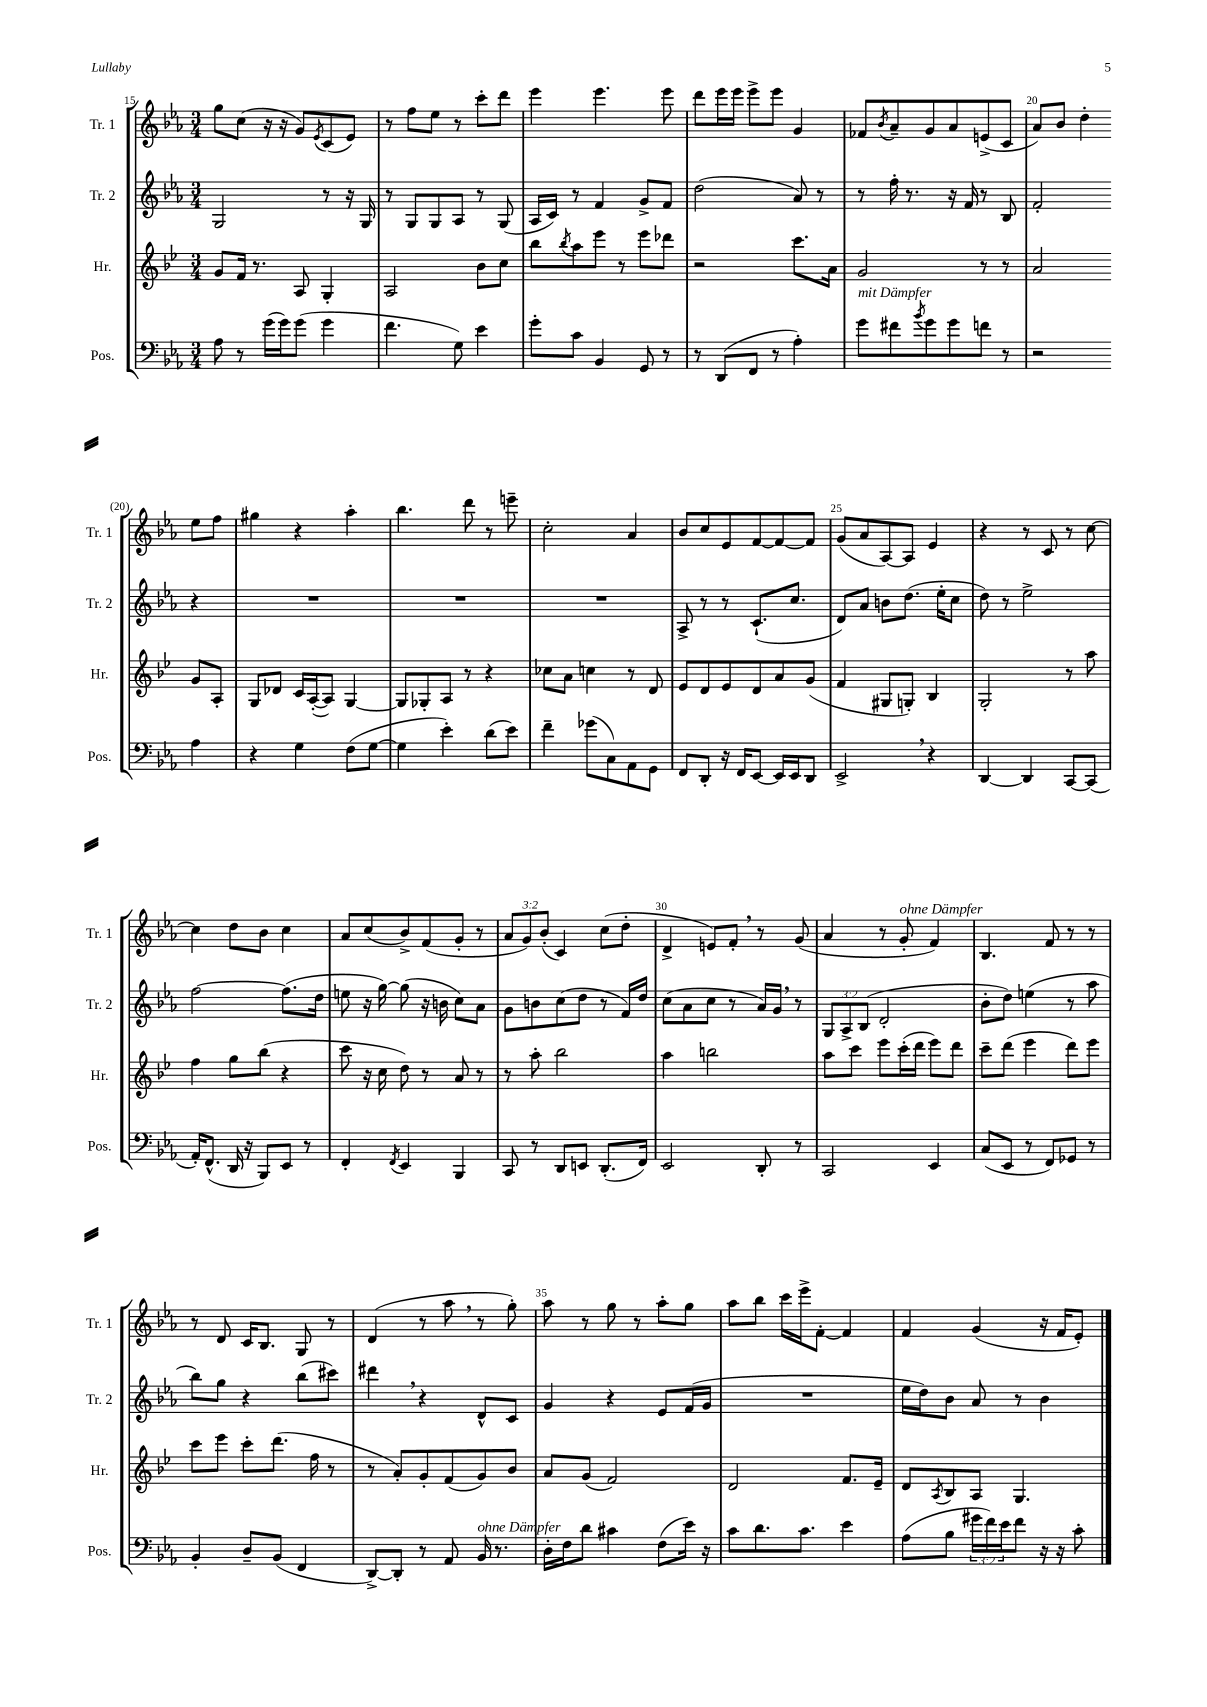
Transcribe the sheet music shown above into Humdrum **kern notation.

**kern	**kern	**kern	**kern
*part4	*part3	*part2	*part1
*staff4	*staff3	*staff2	*staff1
*I"Pos.	*I"Hr.	*I"Tr. 2	*I"Tr. 1
*I'Pos.	*I'Hr.	*I'Tr. 2	*I'Tr. 1
*clefF4	*clefG2	*clefG2	*clefG2
*k[b-e-a-]	*k[b-e-]	*k[b-e-a-]	*k[b-e-a-]
*M3/4	*M3/4	*M3/4	*M3/4
=15	=15	=15	=15
8A-\	8g/L	2G/	8gg\L
8r	16f/Jk	.	(8cc\J
.	8.r	.	.
(16g\LL	.	.	16r
16g\J)	.	.	16r
(8g\J	8A/	.	8g/L)
.	.	.	8qe-/
4g\	4G'/	8r	(8c/
.	.	16r	8e-/J)
.	.	16G/	.
=16	=16	=16	=16
4.f\	2A/	8r	8r
.	.	8G/L	8ff\L
.	.	8G/	8ee-\J
8G\)	.	8A-/J	8r
4e-\	8b-\L	8r	8ccc'\L
.	8cc\J	(8G/	8ddd\J
=17	=17	=17	=17
8g'\L	8bb-\L	16A-/LL	4eee-\
.	.	16c/JJ)	.
.	8qbb-/	.	.
8c\J	8aa\	8r	.
4BB-/	8eee-\J	4f/	4.eee-\
.	8r	.	.
8GG/	8eee-\L	8g^/L	.
8r	8ddd-X\J	8f/J	8eee-\
=18	=18	=18	=18
8r	2r	(2dd\	8ddd\L
(8DD/L	.	.	16eee-\L
.	.	.	16eee-\JJ
8FF/J	.	.	8eee-^\L
8r	.	.	8eee-\J
4A-'\)	8.ccc\L	8a-/)	4g/
.	.	8r	.
.	16a\Jk	.	.
=19	=19	=19	=19
!LO:TX:a:i:t=mit Dämpfer	!	!	!
8g\L	2g/	8r	8f-X/L
.	.	.	8qb-/
8f#X\	.	16ff'\	8a-~/
.	.	8.r	.
8qb-/	.	.	.
8g\	.	.	8g/
8g\	.	16r	8a-/
.	.	16f/	.
8fn\J	8r	8r	(8en^/
8r	8r	8B-/	8c/J
=20	=20	=20	=20
2r	2a/	2f'/	8a-/L)
.	.	.	8b-/J
.	.	.	4dd'\
4A-\	8g/L	4r	8ee-\L
.	8A'/J	.	8ff\J
!!LO:LB:g=z
=21	=21	=21	=21
4r	8G/L	2.r	4gg#X\
.	8d-X/J	.	.
4G\	16c/LL	.	4r
.	([16A'/J	.	.
.	8A/J])	.	.
(8F\L	[4G/	.	4aa-'\
[8G\J	.	.	.
=22	=22	=22	=22
4G\]	8G/L]	2.r	4.bb-\
.	8G-X'/	.	.
4e-'\)	8A/J	.	.
.	8r	.	8ddd\
(8d\L	4r	.	8r
8e-\J)	.	.	8eeen~\
=23	=23	=23	=23
4f~\	8cc-X\L	2.r	2cc'\
.	8a\J	.	.
(8g-X\L	4ccn\	.	.
8C\)	.	.	.
8AA-\	8r	.	4a-/
8GG\J	8d/	.	.
=24	=24	=24	=24
8FF/L	8e-/L	8A-^/	8b-/L
8DD'/J	8d/	8r	8cc/
16r	8e-/	8r	8e-/
16FF/KL	.	.	.
[8EE-/J	8d/	(8.c`/L	[8f/
16EE-/LL]	8a/	.	8f/_
16EE-/J	.	8.cc/J	.
8DD/J	(8g/J	.	8f/J]
=25	=25	=25	=25
2EE-^,/	4f/	8d/L)	(8g/L
.	.	8a-/J	8a-/
.	8G#X/L	8bn\L	[8A-/)
.	8Gn'/J)	(8.dd\J	8A-/J]
4r	4B-/	.	4e-/
.	.	16ee-'\KL	.
.	.	8cc\J	.
=26	=26	=26	=26
[4DD/	2G'/	8dd\)	4r
.	.	8r	.
4DD/]	.	2ee-^\	8r
.	.	.	8c/
[8CC/L	8r	.	8r
(8CC/J]	8aa\	.	[8cc\
!!LO:LB:g=z
=27	=27	=27	=27
16AA-'/KL)	4ff\	[2ff\	4cc\]
(8.FF^^/J	.	.	.
16DD/	8gg\L	.	8dd\L
16r	.	.	.
8BBB-/L)	(8bb-\J	.	8b-\J
8EE-/J	4r	(8.ff\L]	4cc\
8r	.	.	.
.	.	16dd\Jk	.
=28	=28	=28	=28
4FF'/	8ccc\	8een\	8a-/L
.	16r	16r	(8cc/
.	16cc\	[16gg\)	.
8qFF/	.	.	.
4EE-/	8dd\)	(8gg\]	8b-^/)
.	8r	16r	(8f/
.	.	16bn\	.
4BBB-/	8a/	8cc\L)	8g'/J
.	8r	8a-\J	8r
=29	=29	=29	=29
8CC/	8r	8g\L	12a-/L
.	.	.	12g/)
8r	8aa'\	8bn\	.
.	.	.	(12b-'/J
8DD/L	2bb-\	(8cc\	4c/)
8EEn/J	.	8dd\J	.
(8.DD'/L	.	8r	(8cc\L
.	.	16f/LL)	8dd'\J
16FF/Jk)	.	16dd/JJ	.
=30	=30	=30	=30
2EE-/	4aa\	(8cc\L	4d^/
.	.	8a-\	.
.	2bbn\	8cc\J	8en/L)
.	.	8r	8f',/J
8DD'/	.	16a-/LL)	8r
.	.	16g,/JJ	.
8r	.	8r	(8g/
=31	=31	=31	=31
2CC/	8aa\L	12G/L	4a-/
.	.	12A-^/	.
.	8ccc\J	.	.
.	.	(12B-/J	.
.	8eee-\L	2d'/	8r
!	!	!	!LO:TX:a:i:t=ohne Dämpfer
.	(16ccc'\L	.	8g'/
.	16ddd\JJ	.	.
4EE-/	8eee-\L)	.	4f/)
.	8ddd\J	.	.
=32	=32	=32	=32
(8C/L	8ccc~\L	8b-'\L	4.B-/
8EE-/J	(8ddd\J	8dd\J)	.
8r	4eee-\	(4een\	.
8FF/L)	.	.	8f/
8GG-X/J	8ddd\L)	8r	8r
8r	8eee-\J	8aa-\	8r
!!LO:LB:g=z
=33	=33	=33	=33
4BB-'/	8ccc\L	8bb-\L)	8r
.	8eee-\J	8gg\J	8d/
8D~/L	8ccc'\L	4r	16c/KL
.	.	.	8.B-/J
(8BB-/J	(8.ddd\J	.	.
4FF/	.	(8bb-\L	8G/
.	16ff\	.	.
.	8r	8ccc#X\J)	8r
=34	=34	=34	=34
[8DD^/L)	8r	4ddd#X,\	(4d/
8DD'/J]	8a'/L)	.	.
8r	8g'/	4r	8r
8AA-/	(8f/	.	8aa-,\
!LO:TX:a:i:t=ohne Dämpfer	!	!	!
16BB-/	8g/)	8d^^/L	8r
8.r	.	.	.
.	8b-/J	8c/J	8gg'\)
=35	=35	=35	=35
16D'\LL	8a/L	4g/	8aa-\
16F\J	.	.	.
8d\J	(8g/J	.	8r
4c#X\	2f/)	4r	8gg\
.	.	.	8r
(8F\L	.	8e-/L	8aa-'\L
16e-\Jk)	.	(16f/L	8gg\J
16r	.	16g/JJ	.
=36	=36	=36	=36
8c\L	2d/	2.r	8aa-\L
8.d\	.	.	8bb-\J
.	.	.	16ccc\LL
8.c\J	.	.	16eee-^\J
.	.	.	[8f'\J
4e-\	8.f/L	.	4f/]
.	16e-~/Jk	.	.
=37	=37	=37	=37
(8A-\L	8d/L	16ee-\LL	4f/
.	.	16dd\J)	.
.	8qA/	.	.
8B-\J	8B-/	8b-\J	.
24g#X\LL	8A/J	8a-/	(4g/
24f\)	.	.	.
24e-\J	.	.	.
8f\J	4.G/	8r	.
16r	.	4b-\	16r
16r	.	.	16f/KL
8c'\	.	.	8e-'/J)
==	==	==	==
*-	*-	*-	*-
